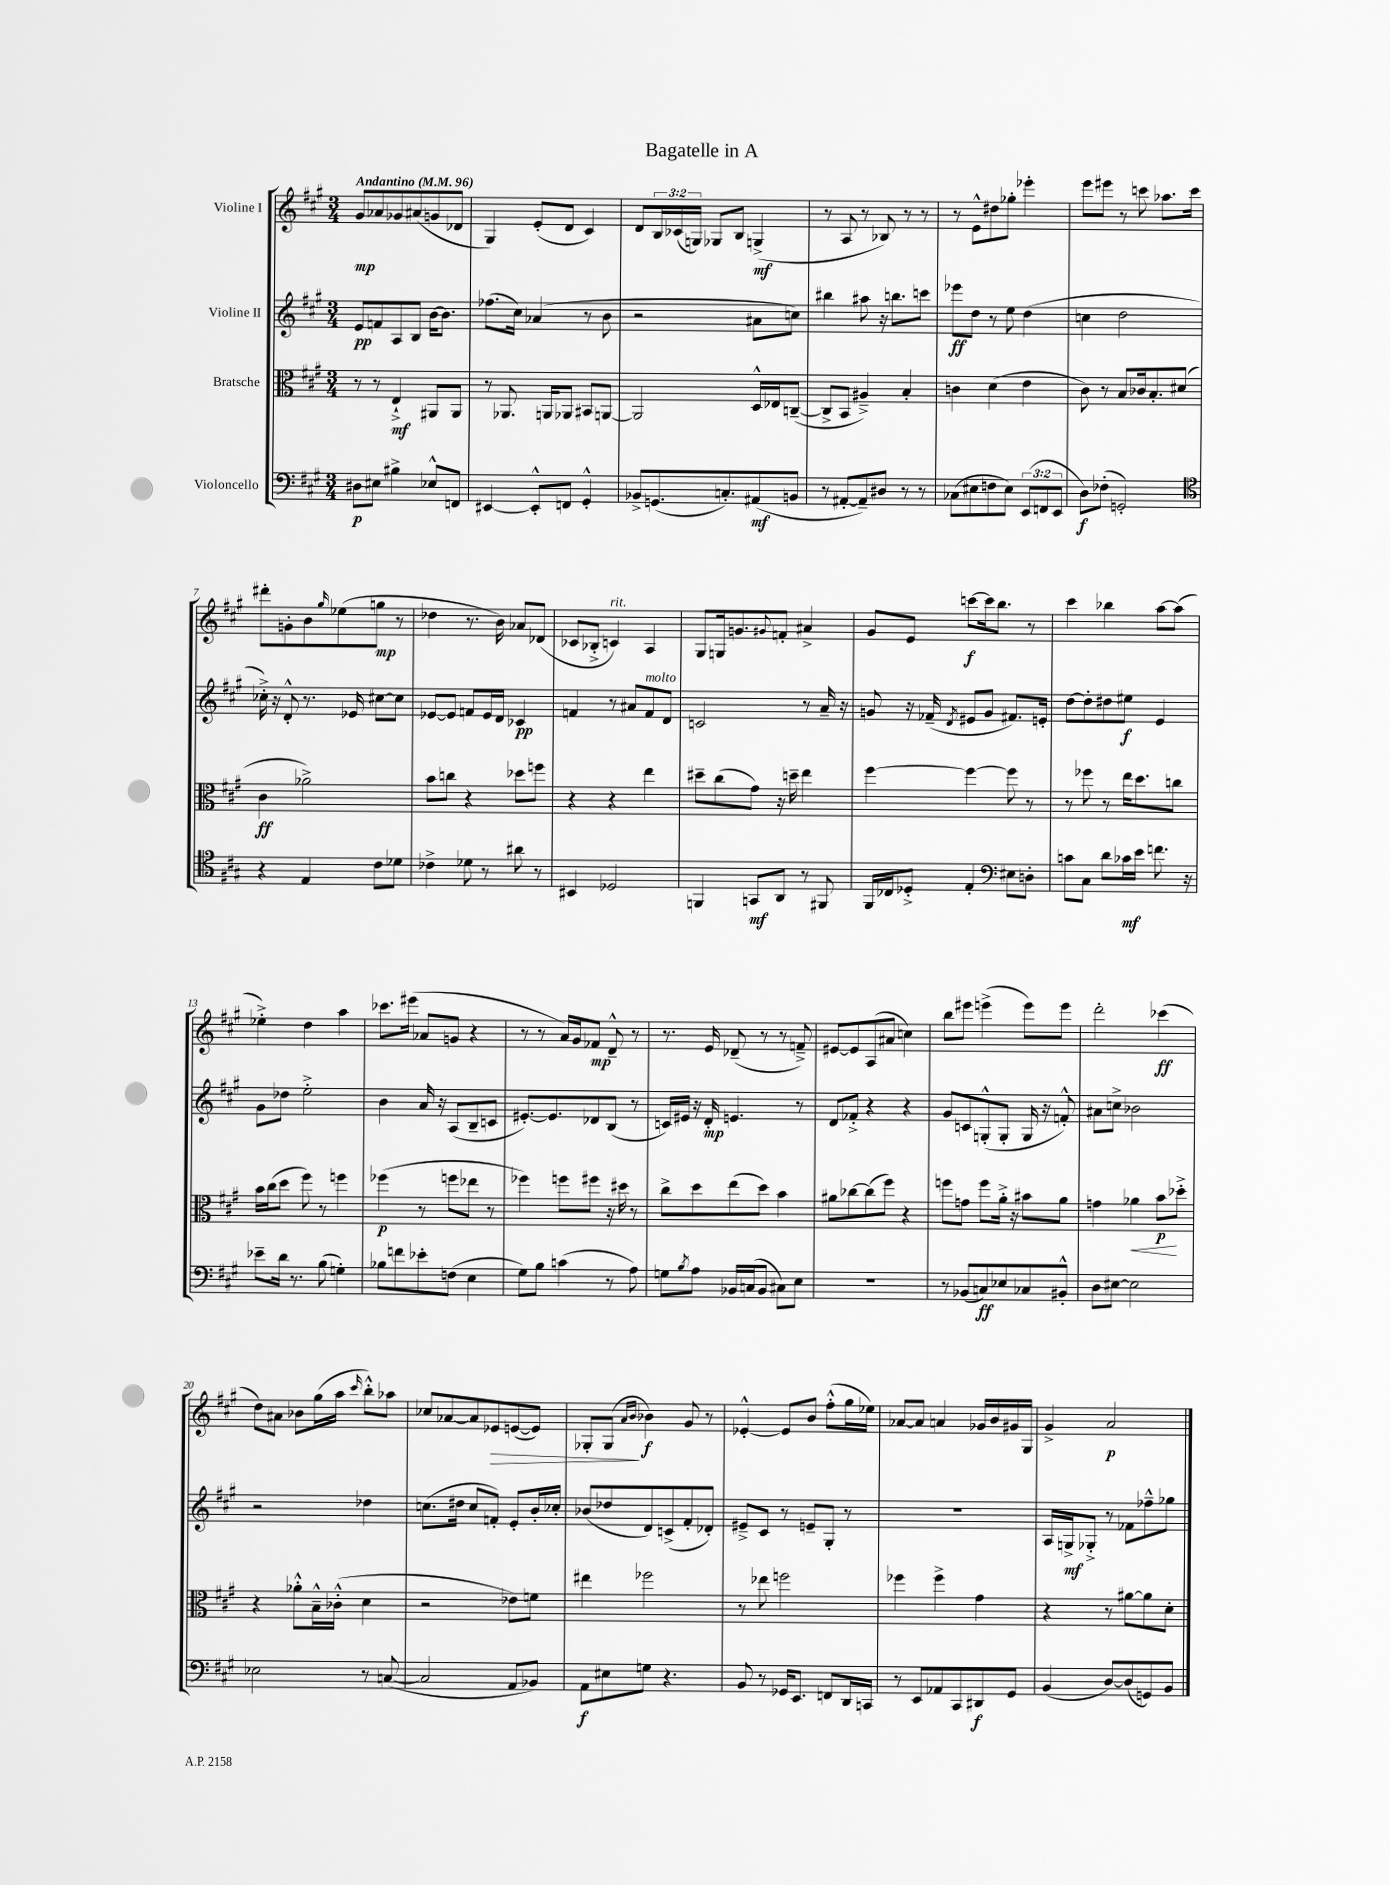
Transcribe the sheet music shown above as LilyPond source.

\header { title = "Bagatelle in A" }
<<
\new StaffGroup <<
\new Staff = "s0" \with { instrumentName = "Violine I" } {
    \clef treble \key a \major \numericTimeSignature \time 3/4 \override Staff.TupletNumber.text = #tuplet-number::calc-fraction-text \tempo "Andantino" 4 = 96
    gis'8\mp aes'8 ges'8 ais'8( g'8 des'8 |
    gis4) e'8-.( d'8 cis'4) |
    d'8 \tuplet 3/2 { b16 ces'16( g16) } ges8 b8 g4->\mf( |
    r8 a8 r8 bes8) r8 r8 |
    r8 e'8-^ dis''8 ges''8-. ees'''4-. |
    e'''8 eis'''8 r8 c'''8 aes''8. c'''16 |
    dis'''8-. g'8-. b'8 \grace { gis''16 } ees''8( g''8\mp r8 |
    des''4 r8. b'16) aes'8 des'8( |
    ces'8 bes8-.-> c'4^\markup { \italic "rit." }) a4 |
    gis8 g16 g'8. \appoggiatura { gis'8 } f'8-. ais'4-> |
    gis'8 e'8 c'''8~\f c'''16 b''8. r8 |
    cis'''4 bes''4 a''8~ a''8( |
    ees''4-.->) d''4 a''4 |
    ces'''8. eis'''16( aes'8 g'8 r4 |
    r8 r8 a'16) gis'16 fes'8\mp d'8---^ r8 |
    r8. e'16 des'8--( r8 r8 f'8--->) |
    eis'8~ eis'8 a8( ais'8 c''4) |
    b''8 eis'''8 e'''4->( e'''8) e'''8 |
    d'''2-. ces'''4\ff( |
    d''8) ais'8 bes'8 gis''16( a''16 \grace { cis'''16 } b''8-.-^) aes''8 |
    ces''8 aes'8~ aes'8 ees'8\> e'8~( e'8) |
    ges8-. ges8\!( \grace { a'16 b'16 } bes'4\f) gis'8 r8 |
    ees'4~-.-^ ees'8 b'8 fis''8-.-^( gis''16 ees''16) |
    aes'8~ aes'8 a'4 ges'16 b'16 gis'16 gis16 |
    gis'4-> a'2\p \bar "|." |
}
\new Staff = "s1" \with { instrumentName = "Violine II" } {
    \clef treble \key a \major \numericTimeSignature \time 3/4
    e'8\pp f'8 a8 b8 b'16~ b'8. |
    fes''8.( cis''16) aes'4( r8 b'8 |
    r2 ais'8 c''8) |
    bis''4 ais''8 r16 b''8. c'''8 |
    ees'''8\ff d''8 r8 e''8 d''4( |
    c''4 d''2 |
    ces''16-.->) r16 d'8-.-^ r8. ees'16 cis''8~ cis''8 |
    ees'8~ ees'8 f'8 ees'16 d'16 ces'4\pp |
    f'4 r8 ais'8 f'8^\markup { \italic "molto" } d'8 |
    c'2 r8 a'16-- r16 |
    g'8 r16 fes'16--( \acciaccatura { d'8 } eis'8 g'8 fis'8.) e'16-. |
    d''8~ d''8-. dis''8 eis''8\f e'4 |
    gis'8 des''8 e''2-.-> |
    b'4 a'16 r16 a8( b8-- c'8 |
    eis'8.~-.) eis'8. des'8 b8( r8 |
    c'16) eis'16 r16 d'16-.\mp e'4. r8 |
    d'8 fes'8-.-> r4 r4 |
    gis'8 c'8 g8-.-^( g8-. g16 r16 f'8-.-^) |
    ais'8 c''8-> bes'2 |
    r2 des''4 |
    c''8.( dis''16 c''8 f'8-.) e'8-. b'16-. ces''16-. |
    bes'8( des''8 d'8) c'8->( fis'8-. des'8-.) |
    eis'8---> cis'8 r8 e'8-- gis8-. r8 |
    R2. |
    a16 g16->\mf ges8-.-> r8 fes'8 fes''8---^ ges''8 \bar "|." |
}
\new Staff = "s2" \with { instrumentName = "Bratsche" } {
    \clef alto \key a \major \numericTimeSignature \time 3/4
    r8 r8 e4-!->\mf ais,8 ais,8 |
    r8 aes,8. a,16 aes,8 bis,8 a,8~ |
    a,2 d16-^ ees16 c8~--( |
    c8-> b,8 ais4--->) b4-. |
    c'4 d'4( e'4 |
    cis'8) r8 b8 ces'16 b8.-. dis'8( |
    cis'4\ff aes'2->) |
    b'8 c''8 r4 des''8 f''8 |
    r4 r4 e''4 |
    dis''8-- cis''8( gis'8) r16 d''16-- e''4 |
    fis''4~ fis''4~ fis''8 r8 |
    r8 fes''8 r8 e''16 d''8. c''8 |
    b'16 cis''16( d''8 fis''8) r8 f''4 |
    fes''4\p( r8 f''8 ees''8 r8 |
    fes''4) f''8 fis''8 r16 dis''16 r8 |
    cis''8-> d''8 e''8( d''8) b'4 |
    ais'8 ces''8~ ces''8( fis''8) r4 |
    f''8 g'8 f''8 a'16-.-> r16 bis'8 a'8 |
    g'4 aes'4\< b'8\p\! des''8-.-> |
    r4 aes'8-.-^ b16---^ ces'16-.-^( d'4 |
    r2 ees'8) f'8 |
    eis''4 fes''2 |
    r8 ees''8 f''2 |
    fes''4 fes''4-> gis'4 |
    r4 r8 ais'8~ ais'8 d'8-. \bar "|." |
}
\new Staff = "s3" \with { instrumentName = "Violoncello" } {
    \clef bass \key a \major \numericTimeSignature \time 3/4 \override Staff.TupletNumber.text = #tuplet-number::calc-fraction-text
    dis8\p eis8 bis4-> ees8-^ f,8 |
    eis,4~ eis,8-.-^ f,8 gis,4-.-^ |
    bes,8-> g,8.( c8.-.) ais,8\mf( b,8 |
    r8 ais,8~-. ais,8--) dis8 r8 r8 |
    ces8( eis8 f8 eis8) \tuplet 3/2 { e,8( f,8 e,8 } |
    d8\f) fes8-.( g,2-.) |
    \clef tenor r4 e4 cis'8 des'8 |
    ces'4-> des'8 r8 ais'8 r8 |
    bis,4 des2 |
    f,4 g,8\mf a,8 r8 fis,8 |
    fis,16 ces16 des8-.-> e4-. \clef bass eis8 d8-. |
    c'8 cis8 d'8 ces'16\mf e'16 f'8. r16 |
    ees'8-- d'16 r8. b8( g4-.) |
    bes8 f'8 ees'8-. f8( e4 |
    gis8) b8 c'4( r8 a8) |
    g8 \acciaccatura { b8 } a8 bes,16 c16( bes,8 cis8) e8 |
    R2. |
    r8 bes,8( c8\ff) ees8 ces8 bis,8-.-^ |
    d8 eis8~ eis2 |
    ees2 r8 c8~( |
    c2 a,8 bes,8) |
    a,8\f eis8 g8 r4. |
    b,8 r8 ges,16 e,8. f,8 d,16 c,16 |
    r8 e,8 aes,8 cis,8 dis,8\f gis,8 |
    b,4( d8~) d8( g,8) b,8 \bar "|." |
}
>>
>>
